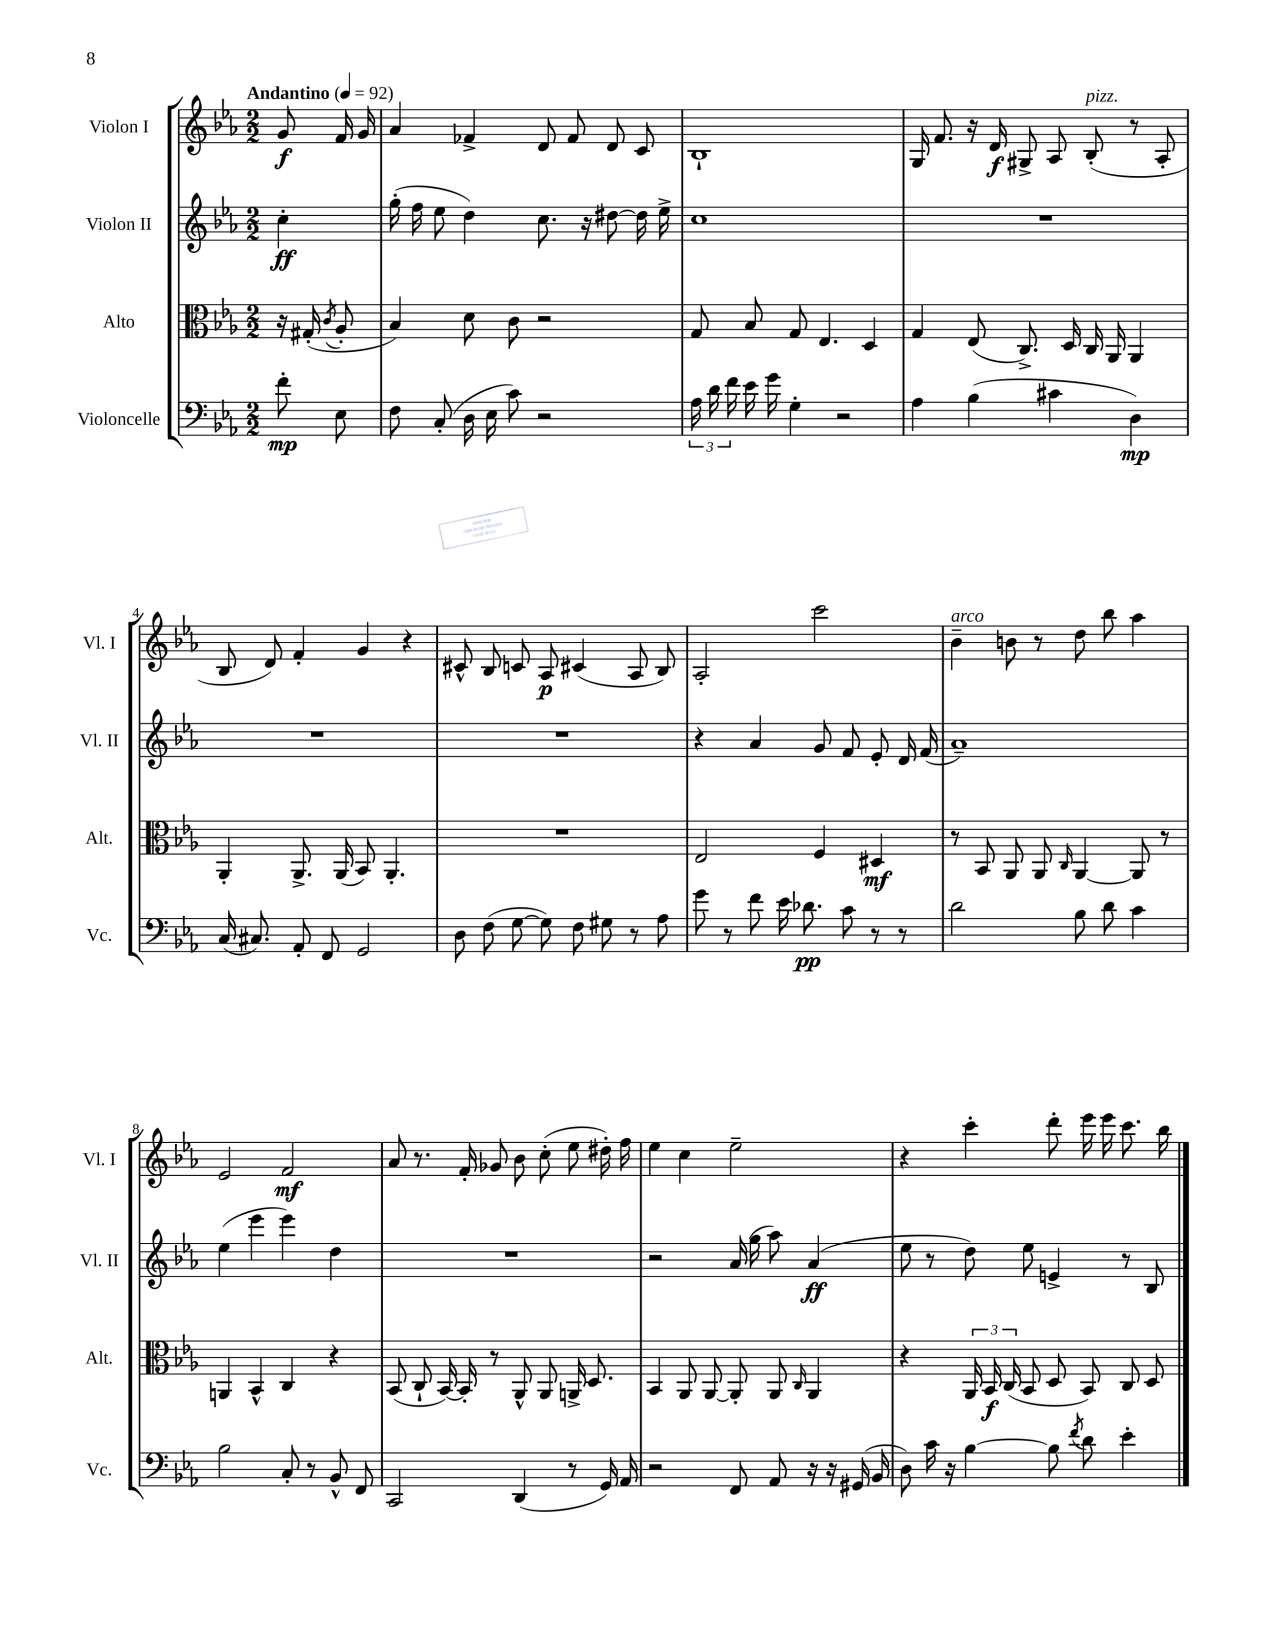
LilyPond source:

<<
\new StaffGroup <<
\new Staff = "s0" \with { instrumentName = "Violon I" shortInstrumentName = "Vl. I" } {
    \clef treble \key ees \major \numericTimeSignature \time 2/2 \partial 4 \tempo "Andantino" 4 = 92
    \autoBeamOff g'8\f f'16 g'16 |
    aes'4 fes'4-> d'8 fes'8 d'8 c'8 |
    bes1-! |
    g16 f'8. r16 d'16\f gis8-> aes8 bes8-.^\markup { \italic "pizz." }( r8 aes8-. |
    bes8 d'8) f'4-. g'4 r4 |
    cis'8-^ bes8 c'8 aes8\p cis'4( aes8 bes8) |
    aes2-. c'''2 |
    bes'4--^\markup { \italic "arco" } b'8 r8 d''8 bes''8 aes''4 |
    ees'2 f'2\mf |
    aes'8 r8. f'16-. ges'8 bes'8 c''8-.( ees''8 dis''16-.) f''16 |
    ees''4 c''4 ees''2-- |
    r4 c'''4-. d'''8-. ees'''16 ees'''16 c'''8. bes''16 \bar "|." |
}
\new Staff = "s1" \with { instrumentName = "Violon II" shortInstrumentName = "Vl. II" } {
    \clef treble \key ees \major \numericTimeSignature \time 2/2 \partial 4
    \autoBeamOff c''4-.\ff |
    g''16-.( f''16 ees''8 d''4) c''8. r16 dis''8~ dis''16 ees''16-> |
    c''1 |
    R1 |
    R1 |
    R1 |
    r4 aes'4 g'8 f'8 ees'8-. d'16 f'16( |
    aes'1--) |
    ees''4( ees'''4 ees'''4) d''4 |
    R1 |
    r2 aes'16( g''16 aes''8) aes'4\ff( |
    ees''8 r8 d''8) ees''8 e'4-> r8 bes8 \bar "|." |
}
\new Staff = "s2" \with { instrumentName = "Alto" shortInstrumentName = "Alt." } {
    \clef alto \key ees \major \numericTimeSignature \time 2/2 \partial 4
    \autoBeamOff r16 gis16-.( \acciaccatura { c'8 } aes8-. |
    bes4) d'8 c'8 r2 |
    g8 bes8 g8 ees4. d4 |
    g4 ees8( c8.->) d16 c16 aes,16 aes,4 |
    aes,4-. aes,8.-> aes,16( bes,8) aes,4.-. |
    R1 |
    ees2 f4 dis4\mf |
    r8 bes,8 aes,8 aes,8 \grace { c16 } aes,4~ aes,8 r8 |
    a,4 bes,4-^ c4 r4 |
    bes,8( c8-! bes,16~) bes,16-. r8 aes,8-^ aes,8 a,16-> d8. |
    bes,4 aes,8 aes,8~ aes,8-. aes,8 \grace { c16 } aes,4 |
    r4 \tuplet 3/2 { aes,16 bes,16\f c16( } bes,8 d8 bes,8) c8 d8 \bar "|." |
}
\new Staff = "s3" \with { instrumentName = "Violoncelle" shortInstrumentName = "Vc." } {
    \clef bass \key ees \major \numericTimeSignature \time 2/2 \partial 4
    \autoBeamOff f'8-.\mp ees8 |
    f8 c8-.( d16 ees16 c'8) r2 |
    \tuplet 3/2 { aes16 d'16 f'16 } ees'16 g'16 g4-. r2 |
    aes4 bes4( cis'4 d4\mp) |
    c16( cis8.) aes,8-. f,8 g,2 |
    d8 f8( g8~ g8) f8 gis8 r8 aes8 |
    g'8 r8 f'8 ees'16 des'8.\pp c'8 r8 r8 |
    d'2 bes8 d'8 c'4 |
    bes2 c8-. r8 bes,8-^ f,8 |
    c,2 d,4( r8 g,16) aes,16 |
    r2 f,8 aes,8 r16 r16 gis,16( bes,16 |
    d8) c'16 r16 bes4~ bes8 \acciaccatura { f'8 } d'8 ees'4-. \bar "|." |
}
>>
>>
